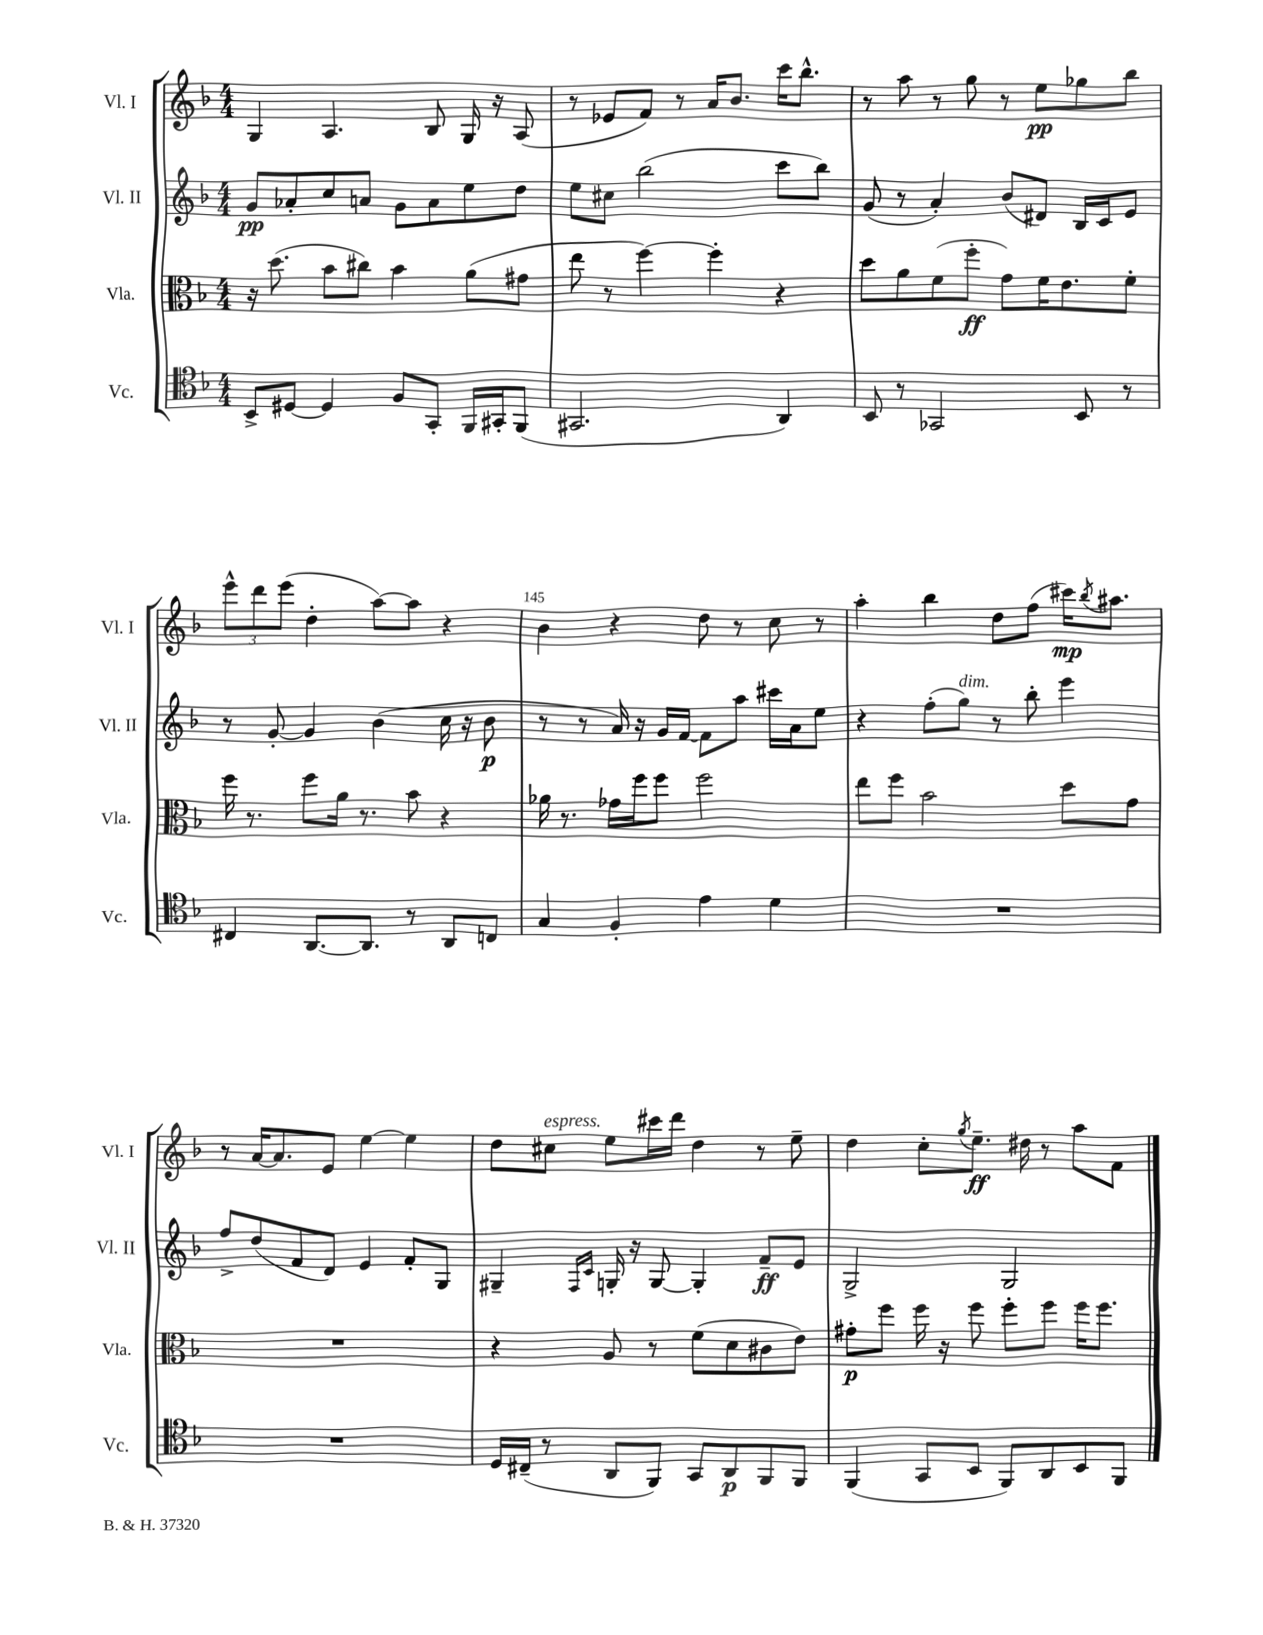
<<
\new StaffGroup <<
\new Staff = "s0" \with { instrumentName = "Vl. I" shortInstrumentName = "Vl. I" } {
    \clef treble \key f \major \numericTimeSignature \time 4/4
    g4 a4. bes8 g16 r16 a8( |
    r8 ees'8 f'8) r8 a'16 bes'8. c'''16 bes''8.-^ |
    r8 a''8 r8 g''8 r8 e''8\pp ges''8 bes''8 |
    \tuplet 3/2 { e'''8-^ d'''8 e'''8( } d''4-. a''8~) a''8 r4 |
    bes'4 r4 d''8 r8 c''8 r8 |
    a''4-. bes''4 d''8 f''8( cis'''16\mp) \acciaccatura { bes''8 } ais''8. |
    r8 a'16~ a'8. e'8 e''4~ e''4 |
    d''8 cis''8^\markup { \italic "espress." } e''8 cis'''16 d'''16 d''4 r8 e''8-- |
    d''4 c''8-. \acciaccatura { g''8 } e''8.--\ff dis''16 r8 a''8 f'8 \bar "|." |
}
\new Staff = "s1" \with { instrumentName = "Vl. II" shortInstrumentName = "Vl. II" } {
    \clef treble \key f \major \numericTimeSignature \time 4/4
    g'8\pp aes'8-. c''8 a'8 g'8 a'8 e''8 d''8 |
    e''8 cis''8 bes''2( c'''8 bes''8) |
    g'8( r8 a'4-.) bes'8( dis'8) bes16 c'16 e'8 |
    r8 g'8~-. g'4 bes'4( c''16 r16 bes'8\p |
    r8 r8 a'16) r16 g'16 f'16~ f'8 a''8 cis'''16 a'16 e''8 |
    r4 f''8-.( g''8^\markup { \italic "dim." }) r8 bes''8-. e'''4 |
    f''8-> d''8( f'8 d'8) e'4 f'8-. g8 |
    gis4-- \grace { f16 c'16 } g16-. r16 g8~ g4-. f'8--\ff e'8 |
    g2-> g2 \bar "|." |
}
\new Staff = "s2" \with { instrumentName = "Vla." shortInstrumentName = "Vla." } {
    \clef alto \key f \major \numericTimeSignature \time 4/4
    r16 d''8.( bes'8 cis''8) bes'4 a'8( gis'8 |
    e''8 r8 f''4~) f''4-. r4 |
    d''8 a'8 f'8( f''8-.\ff g'8) f'16 e'8. f'8-. |
    f''16 r8. f''8 a'16 r8. bes'8 r4 |
    aes'16 r8. ges'16 f''16 f''8 f''2 |
    e''8 f''8 bes'2 d''8 g'8 |
    R1 |
    r4 a8 r8 f'8( d'8 cis'8 e'8) |
    gis'8-.\p f''8 f''16 r16 f''8 f''8-. f''8 f''16 f''8. \bar "|." |
}
\new Staff = "s3" \with { instrumentName = "Vc." shortInstrumentName = "Vc." } {
    \clef tenor \key f \major \numericTimeSignature \time 4/4
    bes,8-> dis8~ dis4 f8 g,8-. f,16 gis,16-. f,8( |
    gis,2. a,4) |
    bes,8 r8 ges,2 bes,8 r8 |
    cis4 a,8.~ a,8. r8 a,8 c8 |
    g4 f4-. e'4 d'4 |
    R1 |
    R1 |
    d16 cis16--( r8 a,8 f,8) g,8 a,8\p f,8 f,8 |
    f,4( g,8 bes,8 f,8) a,8 bes,8 f,8 \bar "|." |
}
>>
>>
\layout { \context { \Score currentBarNumber = #141 \override BarNumber.break-visibility = ##(#f #t #t) barNumberVisibility = #(every-nth-bar-number-visible 5) } }
